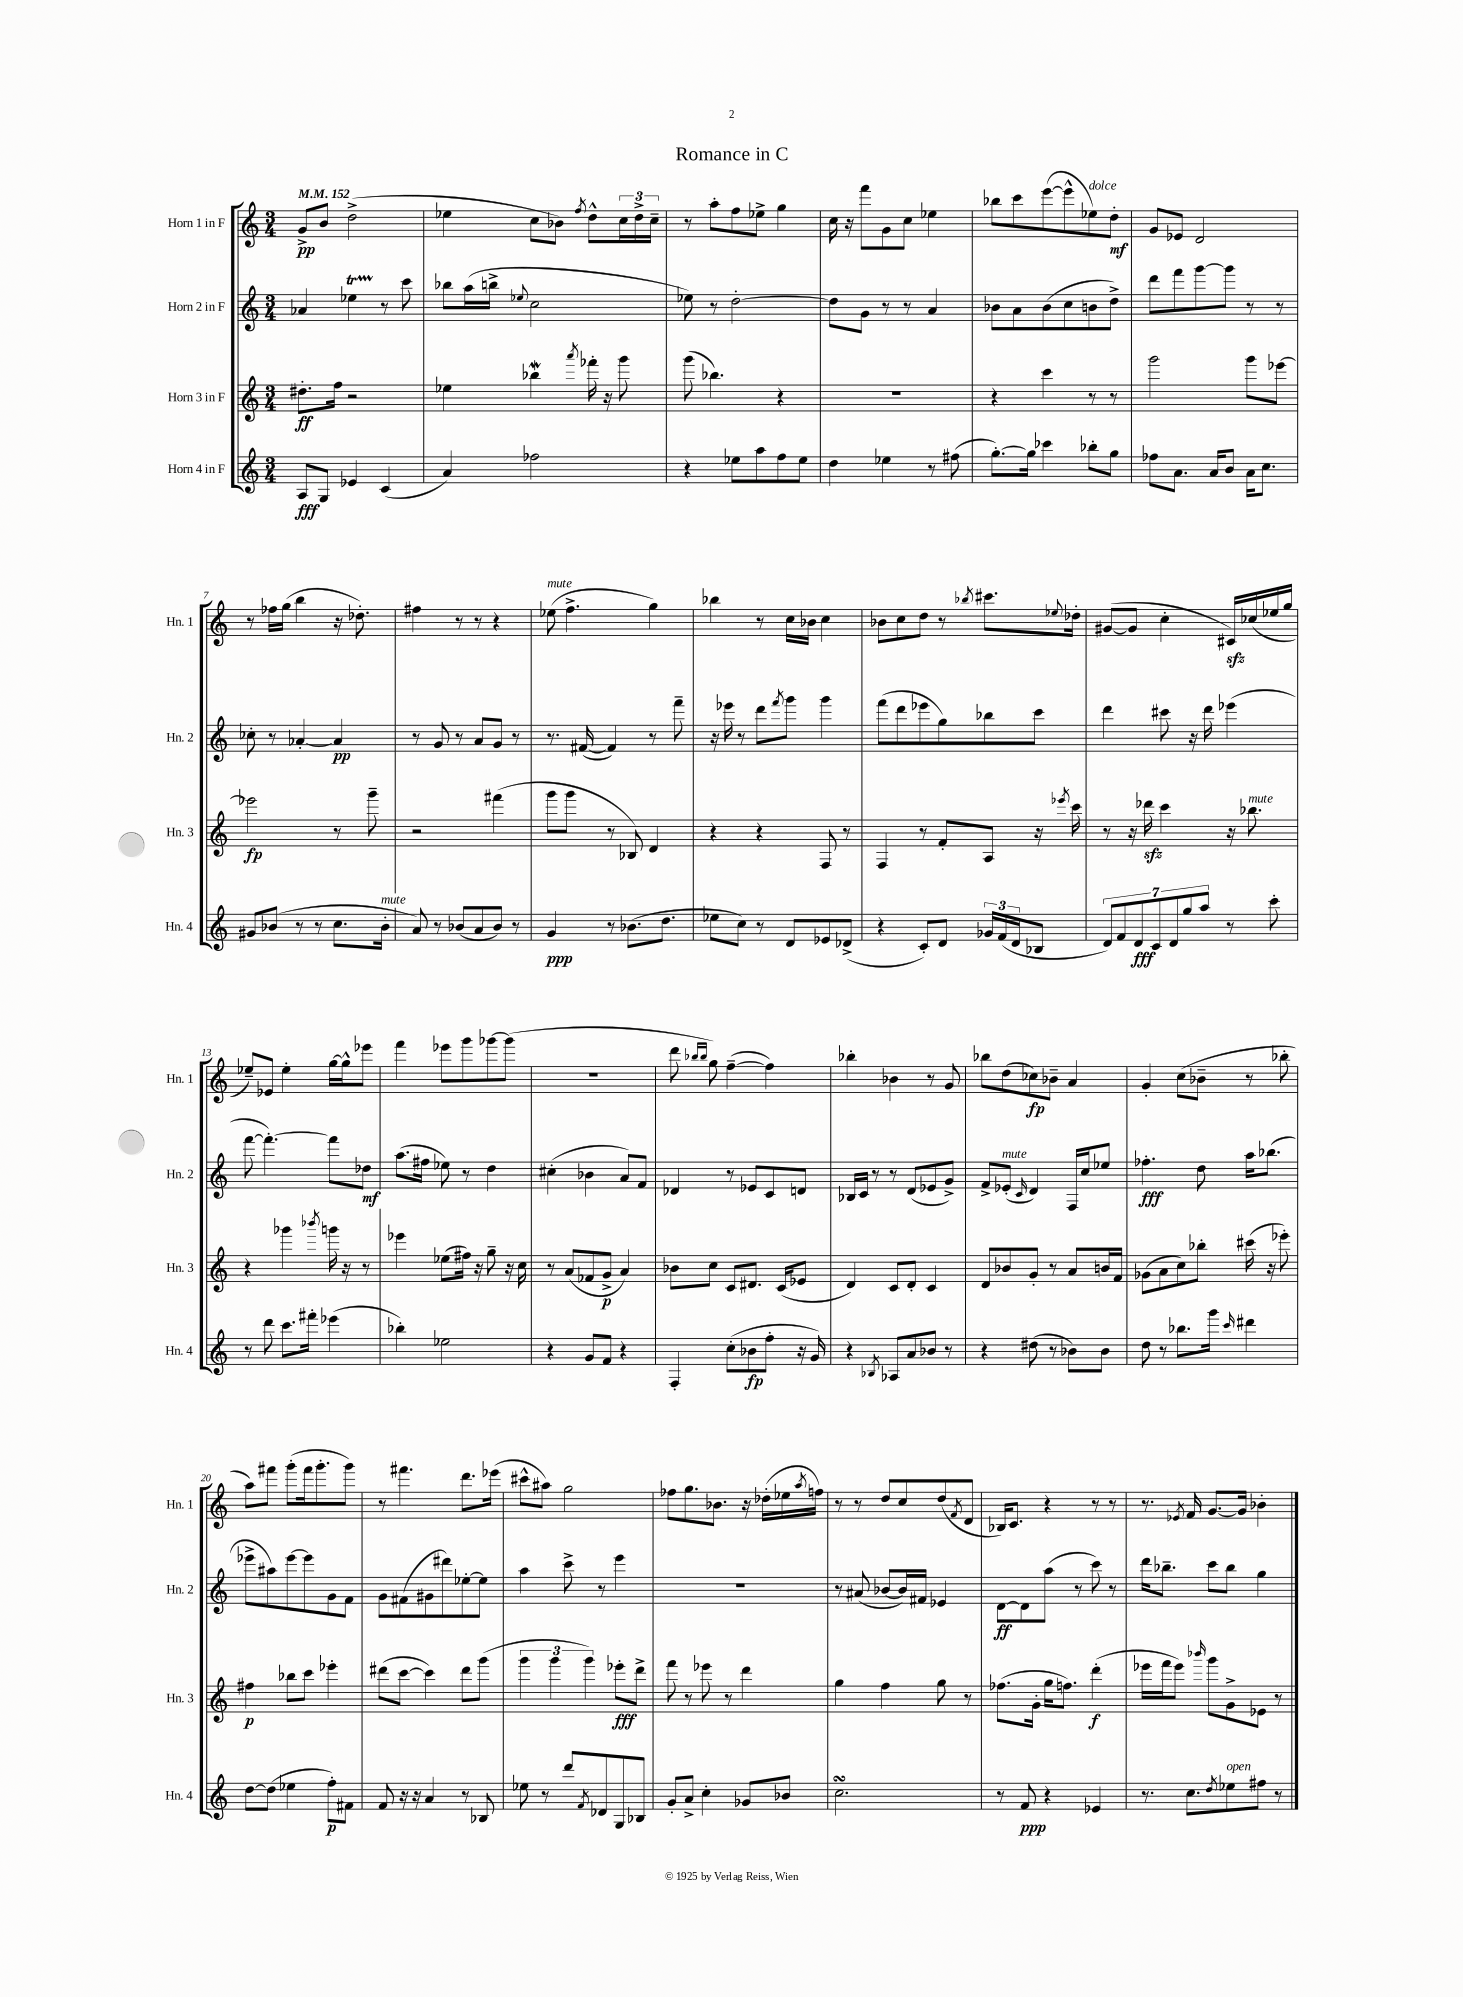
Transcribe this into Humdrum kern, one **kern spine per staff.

**kern	**dynam	**kern	**dynam	**kern	**dynam	**kern	**dynam
*part4	*part4	*part3	*part3	*part2	*part2	*part1	*part1
*staff4	*staff4	*staff3	*staff3	*staff2	*staff2	*staff1	*staff1
*I"Horn 4 in F	*	*I"Horn 3 in F	*	*I"Horn 2 in F	*	*I"Horn 1 in F	*
*I'Hn. 4	*	*I'Hn. 3	*	*I'Hn. 2	*	*I'Hn. 1	*
*clefG2	*	*clefG2	*	*clefG2	*	*clefG2	*
*k[]	*	*k[]	*	*k[]	*	*k[]	*
*M3/4	*	*M3/4	*	*M3/4	*	*M3/4	*
*MM152	*	*MM152	*	*MM152	*	*MM152	*
=1	=1	=1	=1	=1	=1	=1	=1
8A/L	fff	8.dd#X'\L	ff	4a-X/	.	8g^/L	pp
8G/J	.	.	.	.	.	8b/J	.
.	.	16ff\Jk	.	.	.	.	.
4e-X/	.	2r	.	4ee-XT\	.	(2dd^\	.
(4c/	.	.	.	8r	.	.	.
.	.	.	.	8ccc\	.	.	.
=2	=2	=2	=2	=2	=2	=2	=2
4a/)	.	4ee-X\	.	8bb-X\L	.	4ee-X\	.
.	.	.	.	(16aa\L	.	.	.
.	.	.	.	16bbn^\JJ	.	.	.
.	.	.	.	8qqee-X/	.	.	.
2ff-X\	.	4bb-Xw\	.	2cc\	.	8cc\L	.
.	.	.	.	.	.	8b-X\J)	.
.	.	8qaaa/	.	.	.	8qff/	.
.	.	16fff-X'\	.	.	.	8dd^^\L	.
.	.	16r	.	.	.	.	.
.	.	8ggg\	.	.	.	24cc\L	.
.	.	.	.	.	.	24dd^\	.
.	.	.	.	.	.	24cc~\JJ	.
=3	=3	=3	=3	=3	=3	=3	=3
4r	.	(8ggg\	.	8ee-X\)	.	8r	.
.	.	4.bb-X\)	.	8r	.	8aa'\L	.
8ee-X\L	.	.	.	[2dd'\	.	8ff\	.
8aa\	.	.	.	.	.	8ee-X^\J	.
8ff\	.	4r	.	.	.	4gg\	.
8ee-\J	.	.	.	.	.	.	.
=4	=4	=4	=4	=4	=4	=4	=4
4dd\	.	2.r	.	8dd\L]	.	16cc\	.
.	.	.	.	.	.	16r	.
.	.	.	.	8g\J	.	8fff\L	.
4ee-X\	.	.	.	8r	.	8g\	.
.	.	.	.	8r	.	8cc\J	.
8r	.	.	.	4a/	.	4ee-X\	.
(8ff#X\	.	.	.	.	.	.	.
=5	=5	=5	=5	=5	=5	=5	=5
[8.gg'\L)	.	4r	.	8b-X\L	.	8bb-X\L	.
.	.	.	.	8a\	.	8ccc\	.
16gg\Jk]	.	.	.	.	.	.	.
4ccc-X\	.	4ccc\	.	(8b-\	.	([8eee\	.
.	.	.	.	8cc\	.	8eee^^\]	.
!	!	!	!	!	!	!LO:TX:a:i:t=dolce	!
8bb-X'\L	.	8r	.	8bn\	.	8ee-X\)	.
8gg\J	.	8r	.	8dd^\J)	.	8dd'\J	mf
=6	=6	=6	=6	=6	=6	=6	=6
8ff-X\L	.	2ggg\	.	8ddd\L	.	8g/L	.
8.a\J	.	.	.	8fff\	.	8e-X/J	.
.	.	.	.	[8ggg\	.	2d/	.
16a/KL	.	.	.	.	.	.	.
8b/J	.	.	.	8ggg\J]	.	.	.
16a\KL	.	8ggg\L	.	8r	.	.	.
8.cc\J	.	.	.	.	.	.	.
.	.	[8eee-X\J	.	8r	.	.	.
!!LO:LB:g=z
=7	=7	=7	=7	=7	=7	=7	=7
8g#X/L	.	2eee-X\]	fp	8cc-X'\	.	8r	.
(8b-X/J	.	.	.	8r	.	16ff-X\LL	.
.	.	.	.	.	.	(16gg\JJ	.
8r	.	.	.	[4a-X'/	.	4bb\	.
8r	.	.	.	.	.	.	.
8.cc\L	.	8r	.	4a-/]	pp	16r	.
.	.	.	.	.	.	8.dd-X'\)	.
.	.	8ggg~\	.	.	.	.	.
!LO:TX:a:i:t=mute	!	!	!	!	!	!	!
16b-'\Jk	.	.	.	.	.	.	.
=8	=8	=8	=8	=8	=8	=8	=8
8a/)	.	2r	.	8r	.	4ff#X\	.
8r	.	.	.	8g/	.	.	.
(8b-X/L	.	.	.	8r	.	8r	.
8a/	.	.	.	8a/L	.	8r	.
8b-/J)	.	(4fff#X\	.	8g/J	.	4r	.
8r	.	.	.	8r	.	.	.
=9	=9	=9	=9	=9	=9	=9	=9
!	!	!	!	!	!	!LO:TX:a:i:t=mute	!
4g/	ppp	8ggg\L	.	8.r	.	(8ee-X\	.
.	.	8ggg\J	.	.	.	4.ff^\	.
.	.	.	.	([16f#X/	.	.	.
8r	.	8r	.	4f#/])	.	.	.
(8.b-X\L	.	8B-X/)	.	.	.	.	.
.	.	4d/	.	8r	.	4gg\)	.
8.dd\J	.	.	.	.	.	.	.
.	.	.	.	8fff~\	.	.	.
=10	=10	=10	=10	=10	=10	=10	=10
8ee-X\L	.	4r	.	16r	.	4bb-X\	.
.	.	.	.	16eee-X\	.	.	.
8cc\J)	.	.	.	8r	.	.	.
8r	.	4r	.	8ddd\L	.	8r	.
.	.	.	.	8qfff/	.	.	.
8d/L	.	.	.	8ggg\J	.	16cc\LL	.
.	.	.	.	.	.	16b-X\JJ	.
8e-X/	.	8F/	.	4ggg\	.	4cc\	.
(8d-X^/J	.	8r	.	.	.	.	.
=11	=11	=11	=11	=11	=11	=11	=11
4r	.	4F/	.	(8fff\L	.	8b-X\L	.
.	.	.	.	8ddd\	.	8cc\	.
8c'/L)	.	8r	.	8eee-X\	.	8dd\J	.
8d/J	.	8f'/L	.	8gg\)	.	8r	.
.	.	.	.	.	.	8qbb-X/	.
24g-X/LL	.	8A/J	.	8bb-X\	.	8.ccc#X\L	.
(24f/	.	.	.	.	.	.	.
24d/J	.	.	.	.	.	.	.
8B-X/J	.	16r	.	8ccc\J	.	.	.
.	.	8qeee-X/	.	.	.	8qqee-X/	.
.	.	16ccc\	.	.	.	16dd-X'\Jk	.
=12	=12	=12	=12	=12	=12	=12	=12
14d/L)	.	8r	.	4ddd\	.	([8g#X/L	.
14f/	.	.	.	.	.	.	.
.	.	16r	.	.	.	8g#/J]	.
14d/	fff	.	.	.	.	.	.
.	.	16ddd-Xzz\	.	.	.	.	.
14c/	.	.	.	.	.	.	.
.	.	4ccc\	.	8ccc#X\	.	4cc'\	.
14d/	.	.	.	.	.	.	.
14gg/	.	.	.	.	.	.	.
.	.	.	.	16r	.	.	.
14aa/J	.	.	.	.	.	.	.
.	.	.	.	16ddd\	.	.	.
8r	.	16r	.	(4eee-X\	.	16c#Xzz/LL)	.
!	!	!LO:TX:a:i:t=mute	!	!	!	!	!
.	.	8.bb-X\	.	.	.	(16cc-X/	.
8ccc'\	.	.	.	.	.	16ee-X/	.
.	.	.	.	.	.	16gg/JJ	.
!!LO:LB:g=z
=13	=13	=13	=13	=13	=13	=13	=13
8r	.	4r	.	[8fff\	.	8ee-X~/L)	.
8ddd\	.	.	.	4.fff'\_)	.	8e-X/J	.
8.ccc\L	.	4ggg-X\	.	.	.	4ee-'\	.
16fff#X'\Jk	.	.	.	.	.	.	.
.	.	8qbbb-X/	.	.	.	.	.
(4eee-X\	.	16gggn\	.	8fff\L]	.	[16gg\LL	.
.	.	16r	.	.	.	16gg^^\J]	.
.	.	8r	.	8dd-X\J	mf	8eee-X\J	.
=14	=14	=14	=14	=14	=14	=14	=14
4bb-X'\)	.	4eee-X\	.	(8.aa\L	.	4fff\	.
.	.	.	.	16ff#X\Jk	.	.	.
2ee-X\	.	(8ee-X\L	.	8ee-X\)	.	8eee-X\L	.
.	.	16ff#X\Jk)	.	8r	.	8ggg\	.
.	.	16r	.	.	.	.	.
.	.	8gg~\	.	4dd\	.	[8ggg-X\	.
.	.	16r	.	.	.	(8ggg-\J]	.
.	.	16cc\	.	.	.	.	.
=15	=15	=15	=15	=15	=15	=15	=15
4r	.	8r	.	(4cc#X'\	.	2.r	.
.	.	(8a/L	.	.	.	.	.
8g/L	.	8f-X/	.	4b-X\	.	.	.
8f/J	.	8g^/J	p	.	.	.	.
4r	.	4a/)	.	8a/L)	.	.	.
.	.	.	.	8f/J	.	.	.
=16	=16	=16	=16	=16	=16	=16	=16
4F'/	.	8b-X\L	.	4d-X/	.	8ddd\	.
.	.	.	.	.	.	16qqbb-X/LL	.
.	.	.	.	.	.	16qqbb-/JJ	.
.	.	8cc\J	.	.	.	8gg\)	.
(8cc'\L	.	8c/L	.	8r	.	([4ff~\	.
8b-X\	fp	8.d#X/J	.	8e-X/L	.	.	.
8ff'\J	.	.	.	8c/	.	4ff\])	.
.	.	(16c/KL	.	.	.	.	.
16r	.	8e-X/J	.	8dn/J	.	.	.
16g/)	.	.	.	.	.	.	.
=17	=17	=17	=17	=17	=17	=17	=17
4r	.	4d/)	.	16B-X/LL	.	4bb-X'\	.
.	.	.	.	16c/JJ	.	.	.
.	.	.	.	8r	.	.	.
8qB-X/	.	.	.	.	.	.	.
8A-X/L	.	8c/L	.	8r	.	4b-X\	.
8a/	.	8d'/J	.	(8d/L	.	.	.
8b-X/J	.	4c/	.	8e-X/	.	8r	.
8r	.	.	.	8g^/J)	.	8g/	.
=18	=18	=18	=18	=18	=18	=18	=18
4r	.	8d/L	.	8f^/L	.	8bb-X\L	.
!	!	!	!	!LO:TX:a:i:t=mute	!	!	!
.	.	8b-X/	.	(8e-X'/J	.	(8dd\	.
.	.	.	.	16qqc/	.	.	.
(8dd#X\	.	8g'/J	.	4d/)	.	8cc-X\)	fp
8r	.	8r	.	.	.	8b-X~\J	.
8b-X\L)	.	8a/L	.	16F/LL	.	4a/	.
.	.	.	.	16cc/J	.	.	.
8b-\J	.	16bn/L	.	8ee-X/J	.	.	.
.	.	16f/JJ	.	.	.	.	.
=19	=19	=19	=19	=19	=19	=19	=19
8dd\	.	(8g-X\L	.	4.ff-X'\	fff	4g'/	.
8r	.	8a\	.	.	.	.	.
8.bb-X\L	.	8cc\)	.	.	.	(8cc\L	.
.	.	8bb-X'\J	.	8dd\	.	8b-X~\J	.
16ggg\Jk	.	.	.	.	.	.	.
16qqccc/	.	.	.	.	.	.	.
4ddd#X\	.	(16ccc#X\	.	16aa\KL	.	8r	.
.	.	16r	.	(8.bb-X\J	.	.	.
.	.	8eee-X'\)	.	.	.	8bb-X'\	.
!!LO:LB:g=z
=20	=20	=20	=20	=20	=20	=20	=20
[8dd\L	.	4ff#X\	p	8eee-X^\L	.	8aa\L)	.
(8dd\J]	.	.	.	8aa#X\)	.	8fff#X\J	.
4ee-X\	.	8bb-X\L	.	[8eee-\	.	(8ggg'\L	.
.	.	8ccc\J	.	8eee-\]	.	16fff#\k	.
.	.	.	.	.	.	8.ggg'\	.
8ff'\L)	p	4eee-X'\	.	8g\	.	.	.
8f#X\J	.	.	.	8f\J	.	8ggg\J)	.
=21	=21	=21	=21	=21	=21	=21	=21
8f/	.	(8ddd#X\L	.	8g\L	.	8r	.
16r	.	[8ccc\J	.	(8f#X\	.	4.fff#X\	.
16r	.	.	.	.	.	.	.
4a/	.	4ccc\])	.	8g#X\	.	.	.
.	.	.	.	8ddd#X\)	.	.	.
8r	.	8ddd#\L	.	[8ee-X'\	.	8.ddd\L	.
8B-X/	.	(8ggg\J	.	8ee-\J]	.	.	.
.	.	.	.	.	.	(16eee-X\Jk	.
=22	=22	=22	=22	=22	=22	=22	=22
8ee-X\	.	6ggg\	.	4aa\	.	8ccc#X^^\L	.
8r	.	.	.	.	.	8aa#X\J)	.
.	.	6ggg\	.	.	.	.	.
8ddd/L	.	.	.	8ccc^\	.	2gg\	.
.	.	6ggg\)	.	.	.	.	.
8qf/	.	.	.	.	.	.	.
8d-X/	.	.	.	8r	.	.	.
8G/	.	8eee-X'\L	fff	4eee\	.	.	.
8B-X/J	.	8ddd^\J	.	.	.	.	.
=23	=23	=23	=23	=23	=23	=23	=23
8g'/L	.	8fff\	.	2.r	.	8ff-X\L	.
8a^/J	.	8r	.	.	.	8.gg\	.
4cc'\	.	8eee-X\	.	.	.	.	.
.	.	.	.	.	.	8.b-X\J	.
.	.	8r	.	.	.	.	.
8g-X/L	.	4ddd\	.	.	.	16r	.
.	.	.	.	.	.	(16dd-X'\LL	.
8b-X/J	.	.	.	.	.	16ee-X\	.
.	.	.	.	.	.	8qaa/	.
.	.	.	.	.	.	16ffn\JJ)	.
=24	=24	=24	=24	=24	=24	=24	=24
2.ccsSSs\	.	4gg\	.	8r	.	8r	.
.	.	.	.	(8a#X/	.	8r	.
.	.	4ff\	.	[8b-X/L	.	8dd/L	.
.	.	.	.	16b-/L])	.	8cc/	.
.	.	.	.	16f#X/JJ	.	.	.
.	.	8gg\	.	4e-X/	.	(8dd/	.
.	.	.	.	.	.	8qf/	.
.	.	8r	.	.	.	8d/J	.
=25	=25	=25	=25	=25	=25	=25	=25
8r	.	(8.ff-X\L	.	[8d\L	ff	16B-X/KL)	.
.	.	.	.	.	.	8.c/J	.
8f/	ppp	.	.	8d\]	.	.	.
.	.	16g'\Jk	.	.	.	.	.
4r	.	16gg\KL	.	(8aa\J	.	4r	.
.	.	8.ffn\J)	.	.	.	.	.
.	.	.	.	8r	.	.	.
4e-X/	.	(4ddd'\	f	8ccc\)	.	8r	.
.	.	.	.	8r	.	8r	.
=26	=26	=26	=26	=26	=26	=26	=26
8.r	.	16eee-X\LL	.	16ddd\KL	.	8.r	.
.	.	16fff\J	.	8.bb-X~\J	.	.	.
.	.	8eee-\J)	.	.	.	.	.
.	.	.	.	.	.	8qe-X/	.
8.cc\L	.	.	.	.	.	16f/	.
.	.	16qqbbb-X/	.	.	.	.	.
.	.	8ggg\L	.	8ccc\L	.	[8.g/L	.
8qdd/	.	.	.	.	.	.	.
!LO:TX:a:i:t=open	!	!	!	!	!	!	!
8ee-X\	.	8g^\	.	8bb-\J	.	.	.
.	.	.	.	.	.	16g/Jk]	.
8ff#X\J	.	8e-X\J	.	4gg\	.	4b-X'\	.
8r	.	8r	.	.	.	.	.
==	==	==	==	==	==	==	==
*-	*-	*-	*-	*-	*-	*-	*-
